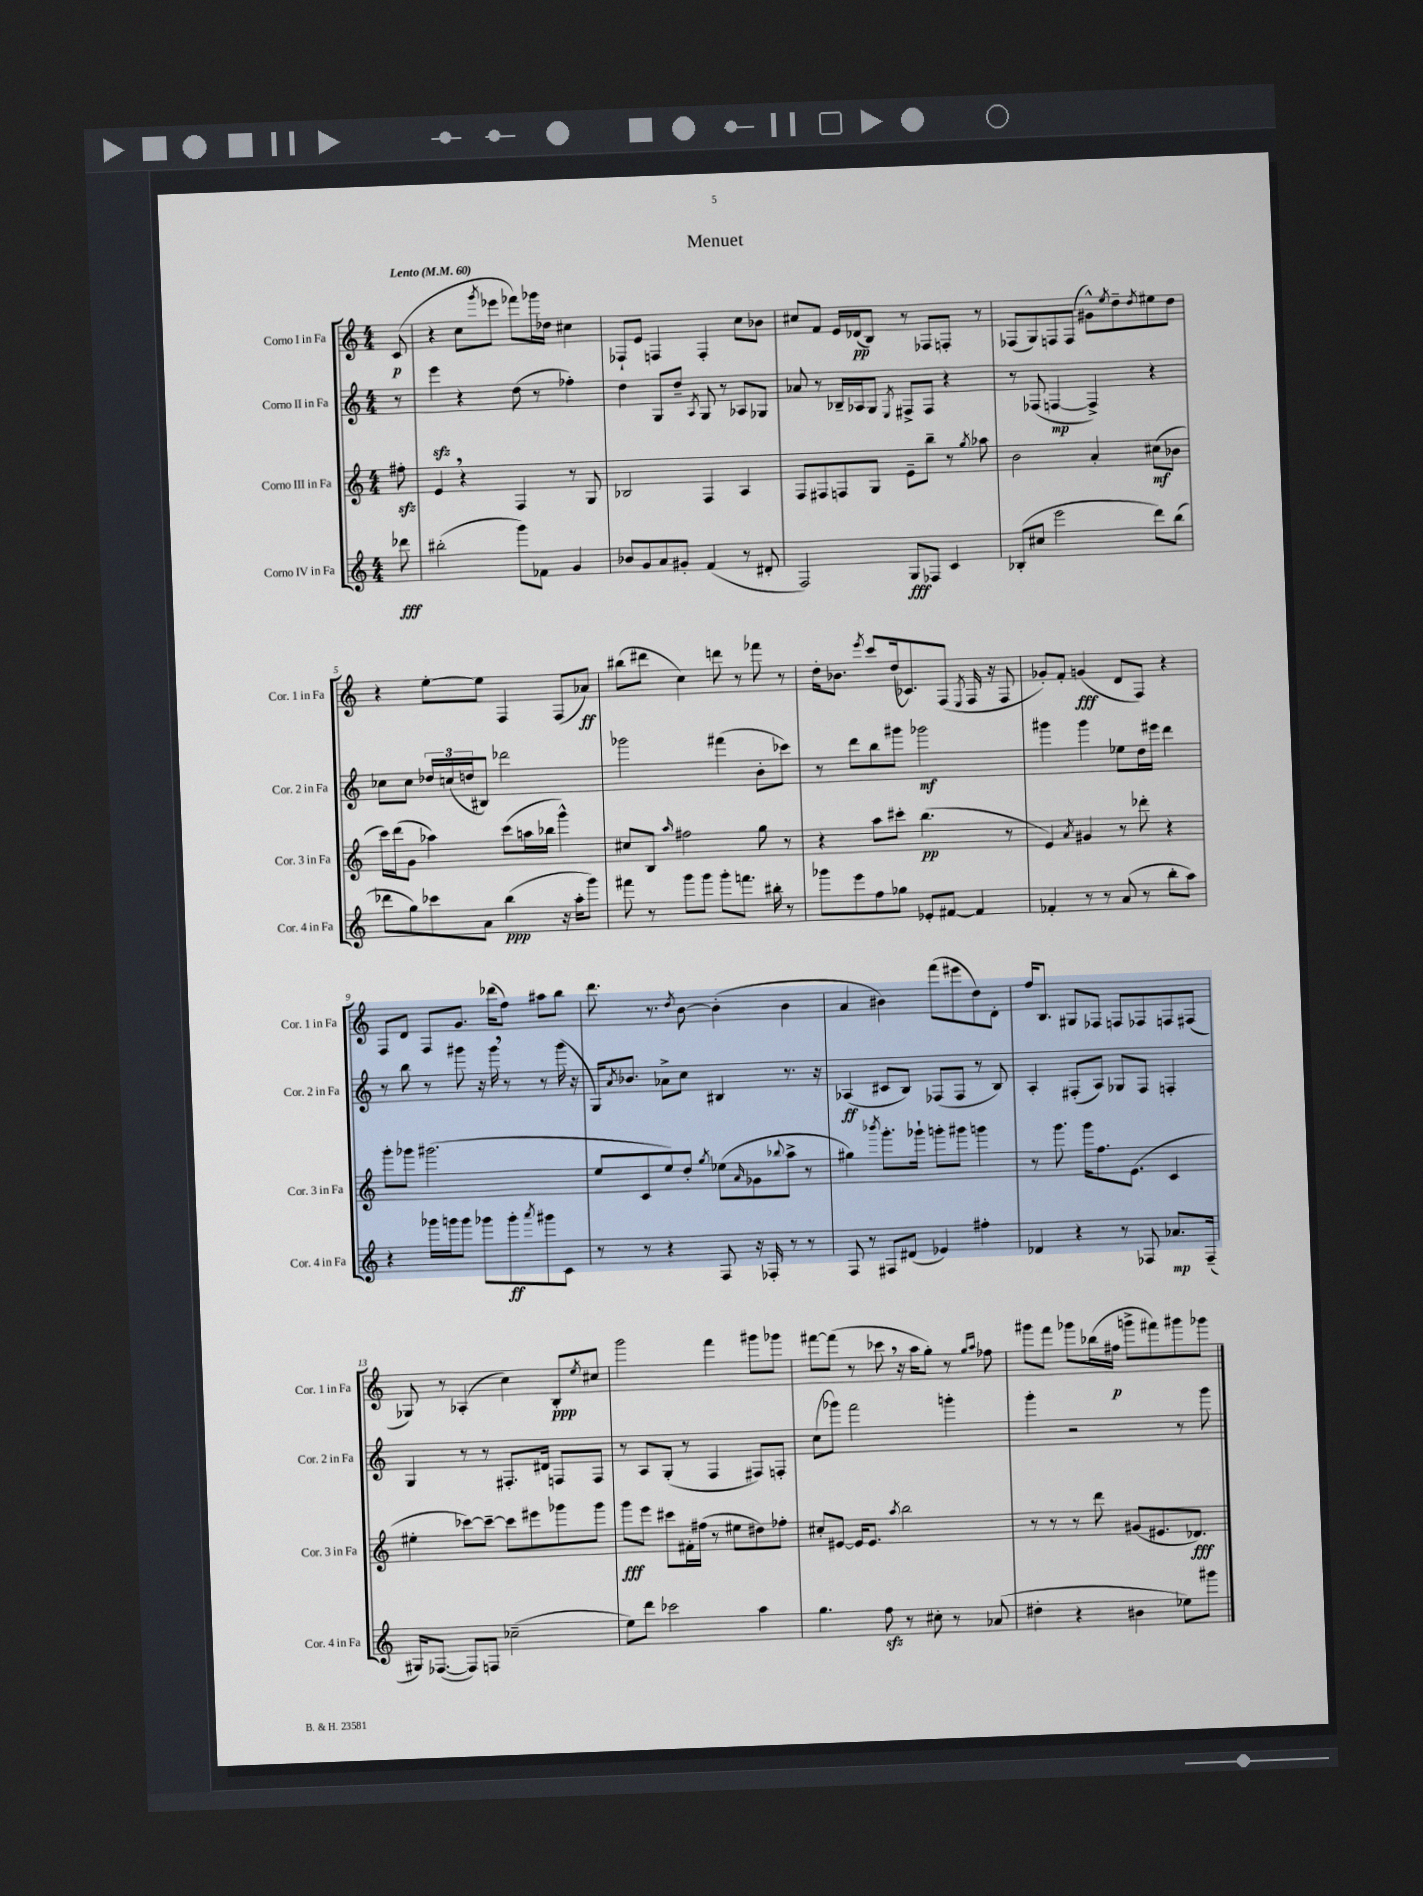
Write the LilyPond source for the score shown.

\header { title = "Menuet" }
<<
\new StaffGroup <<
\new Staff = "s0" \with { instrumentName = "Corno I in Fa" shortInstrumentName = "Cor. 1 in Fa" } {
    \clef treble \key c \major \numericTimeSignature \time 4/4 \partial 8 \tempo "Lento" 4 = 60
    c'8\p( |
    r4 c''8 \acciaccatura { g'''8 } ees'''8 fes'''8) ges'''16 des''16 cis''4 |
    fes8-! e'8 f4 f4-. c''8 bes'8 |
    cis''8 f'8 e'16 des'16\pp( b8) r8 fes8 f8-. r8 |
    fes8( g8) f8 f8( gis'8-^) \acciaccatura { e''8 } d''8-- \acciaccatura { d''8 } eis''8 d''8 |
    r4 e''8~-. e''8 f4 f8( aes'8\ff) |
    bis''8( dis'''8 c''4) d'''8 r8 fes'''8 r8 |
    d''16-. bes'8. \acciaccatura { e'''8 } c'''8 d''16( ces'8.) f8( \acciaccatura { e8 } f16 r16 f8 |
    ges'8-.) f'8-. g'4\fff( d'8 f8) r4 |
    f8 d'8 f8 g'8. des'''16( f''8) ais''8 b''8 |
    d'''8. r8. \acciaccatura { d''8 } b'8~ b'4-.( b'4 |
    a'4 bis'4) f'''8( eis'''8 d''8) d'8-. |
    f''16 b8. gis8 fes8 f8 fes8 f8 fis8( |
    ges8) r8 aes4-.( c''4) b8-.\ppp \acciaccatura { e''8 } cis''8 |
    g'''2 f'''4 gis'''8 ges'''8 |
    fis'''8~ fis'''8( r8 ces'''8 \breathe r16 a''16 g''8-.) r8 \grace { g''16 a''16 } fes''8 |
    gis'''8 f'''8 ges'''8 bes''16( fis''16\p g'''8-> fis'''8) gis'''8 ges'''8 \bar "|." |
}
\new Staff = "s1" \with { instrumentName = "Corno II in Fa" shortInstrumentName = "Cor. 2 in Fa" } {
    \clef treble \key c \major \numericTimeSignature \time 4/4 \partial 8
    r8 |
    e'''4\sfz r4 d''8( r8 fes''4-.) |
    d''4 g8 d''8-- \acciaccatura { a8 } g8 r8 aes8 ges8 |
    aes'8 r8 bes16-- aes16 g8 \acciaccatura { e8 } fis8-> fis8 r4 |
    r8 fes8( f4~\mp f4->) r4 |
    ces''8 ces''8 \tuplet 3/2 { des''16 c''16( d''16 } bis8) des'''2 |
    ges'''2 fis'''4( b'8-. ces'''8) |
    r8 d'''8 b''8 gis'''8 ges'''2\mf |
    gis'''4 gis'''4 ees''8 d''16 eis'''16 d'''4 |
    r8 b''8 r8 gis'''8 r16 gis'''16 \breathe r8 r8 gis'''16( r16 |
    g16) \acciaccatura { a'8 } bes'8. aes'8-> c''8 bis4 r8. r16 |
    aes4\ff( cis'8 b8) fes8( fes8 r8 b8) |
    a4-. fis8-.( a8) ges8 fis8 f4-. |
    g4 r8 r8 fis8.-. dis'16 f8 f8 |
    r8 a8 g8-.( r8 f4 fis8) f8-. |
    c''8( ges'''8) f'''2 g'''4-. |
    g'''4-. r2 r8 g'''8 \bar "|." |
}
\new Staff = "s2" \with { instrumentName = "Corno III in Fa" shortInstrumentName = "Cor. 3 in Fa" } {
    \clef treble \key c \major \numericTimeSignature \time 4/4 \partial 8
    fis''8-.\sfz |
    e'4 \breathe r4 f4 r8 g8 |
    bes2 f4 a4 |
    f8 fis8 f8 g8 e'8-- b''8-- r8 \acciaccatura { g''8 } aes''8 |
    b'2 a'4-. cis''8\mf( bes'8 |
    c'''16) d'''16( g'8 aes''4) c'''8( a''16 bes''16 g'''4-^) |
    cis''8 b8 \grace { a''16 } fis''2 g''8 r8 |
    r4 a''8 cis'''8-. b''4.\pp( r8 |
    e'4) \acciaccatura { a'8 } gis'4 r8 des'''8-. r4 |
    g'''8-. ges'''8 gis'''2.( |
    e''8 c'8 e''8) d''8-. \acciaccatura { g''8 } ees''8( \grace { a'16 } ges'8 \appoggiatura { bes''8 } a''8-> r8 |
    gis''4) \acciaccatura { bes'''8 } g'''8.-. ges'''16-! g'''8-. gis'''8 g'''4 |
    r8 g'''8. g'''16 f''8. e'8.( c'4 |
    eis''4-. ces'''8~) ces'''8~-- ces'''8 eis'''8 ges'''8 ges'''8 |
    g'''8\fff e'''8 cis'''8 fis'16-. fis''16( r8 eis''8 dis''8) fes''8-. |
    cis''8-. eis'8~ eis'16 eis'8. \acciaccatura { a''8 } b''2 |
    r8 r8 r8 d'''8 gis'8( eis'8. des'8.\fff) \bar "|." |
}
\new Staff = "s3" \with { instrumentName = "Corno IV in Fa" shortInstrumentName = "Cor. 4 in Fa" } {
    \clef treble \key c \major \numericTimeSignature \time 4/4 \partial 8
    des'''8\fff |
    bis''2-.( g'''8) fes'8 g'4 |
    bes'8 g'8 a'8 gis'8-. f'4( r8 dis'8-. |
    f2) g8\fff fes8 c'4 |
    bes8-.( cis''8 e'''2 d'''8) b''8( |
    des'''8 g''8) ces'''8 a'8 b''4\ppp( r16 a''16-. g'''8) |
    fis'''8 r8 g'''8 g'''8 g'''8-. f'''8. bis''16-. r8 |
    ges'''8 e'''8 f''8 ges''8 ees'8-. fis'8~ fis'4 |
    fes'4-. r8 r8 a'8( r8 b''8-. a''8) |
    r4 ges'''16 g'''16 g'''8 ges'''8 ges'''8-.\ff \acciaccatura { a'''8 } gis'''8 c'8 |
    r8 r8 r4 f8 r16 fes16-. r8 r8 |
    f8 r8 fis8 dis'8( ees'4) fis''4-. |
    des'4 r4 r8 fes8 aes'8.\mp fes16--( |
    gis16) fes8.~( fes8) f8 ces''2--( |
    e''8) d'''8 ces'''2 a''4 |
    g''4. f''8\sfz r8 cis''8-. r8 aes'8( |
    dis''4-. r4 bis'4 ees''8) gis'''8 \bar "|." |
}
>>
>>
